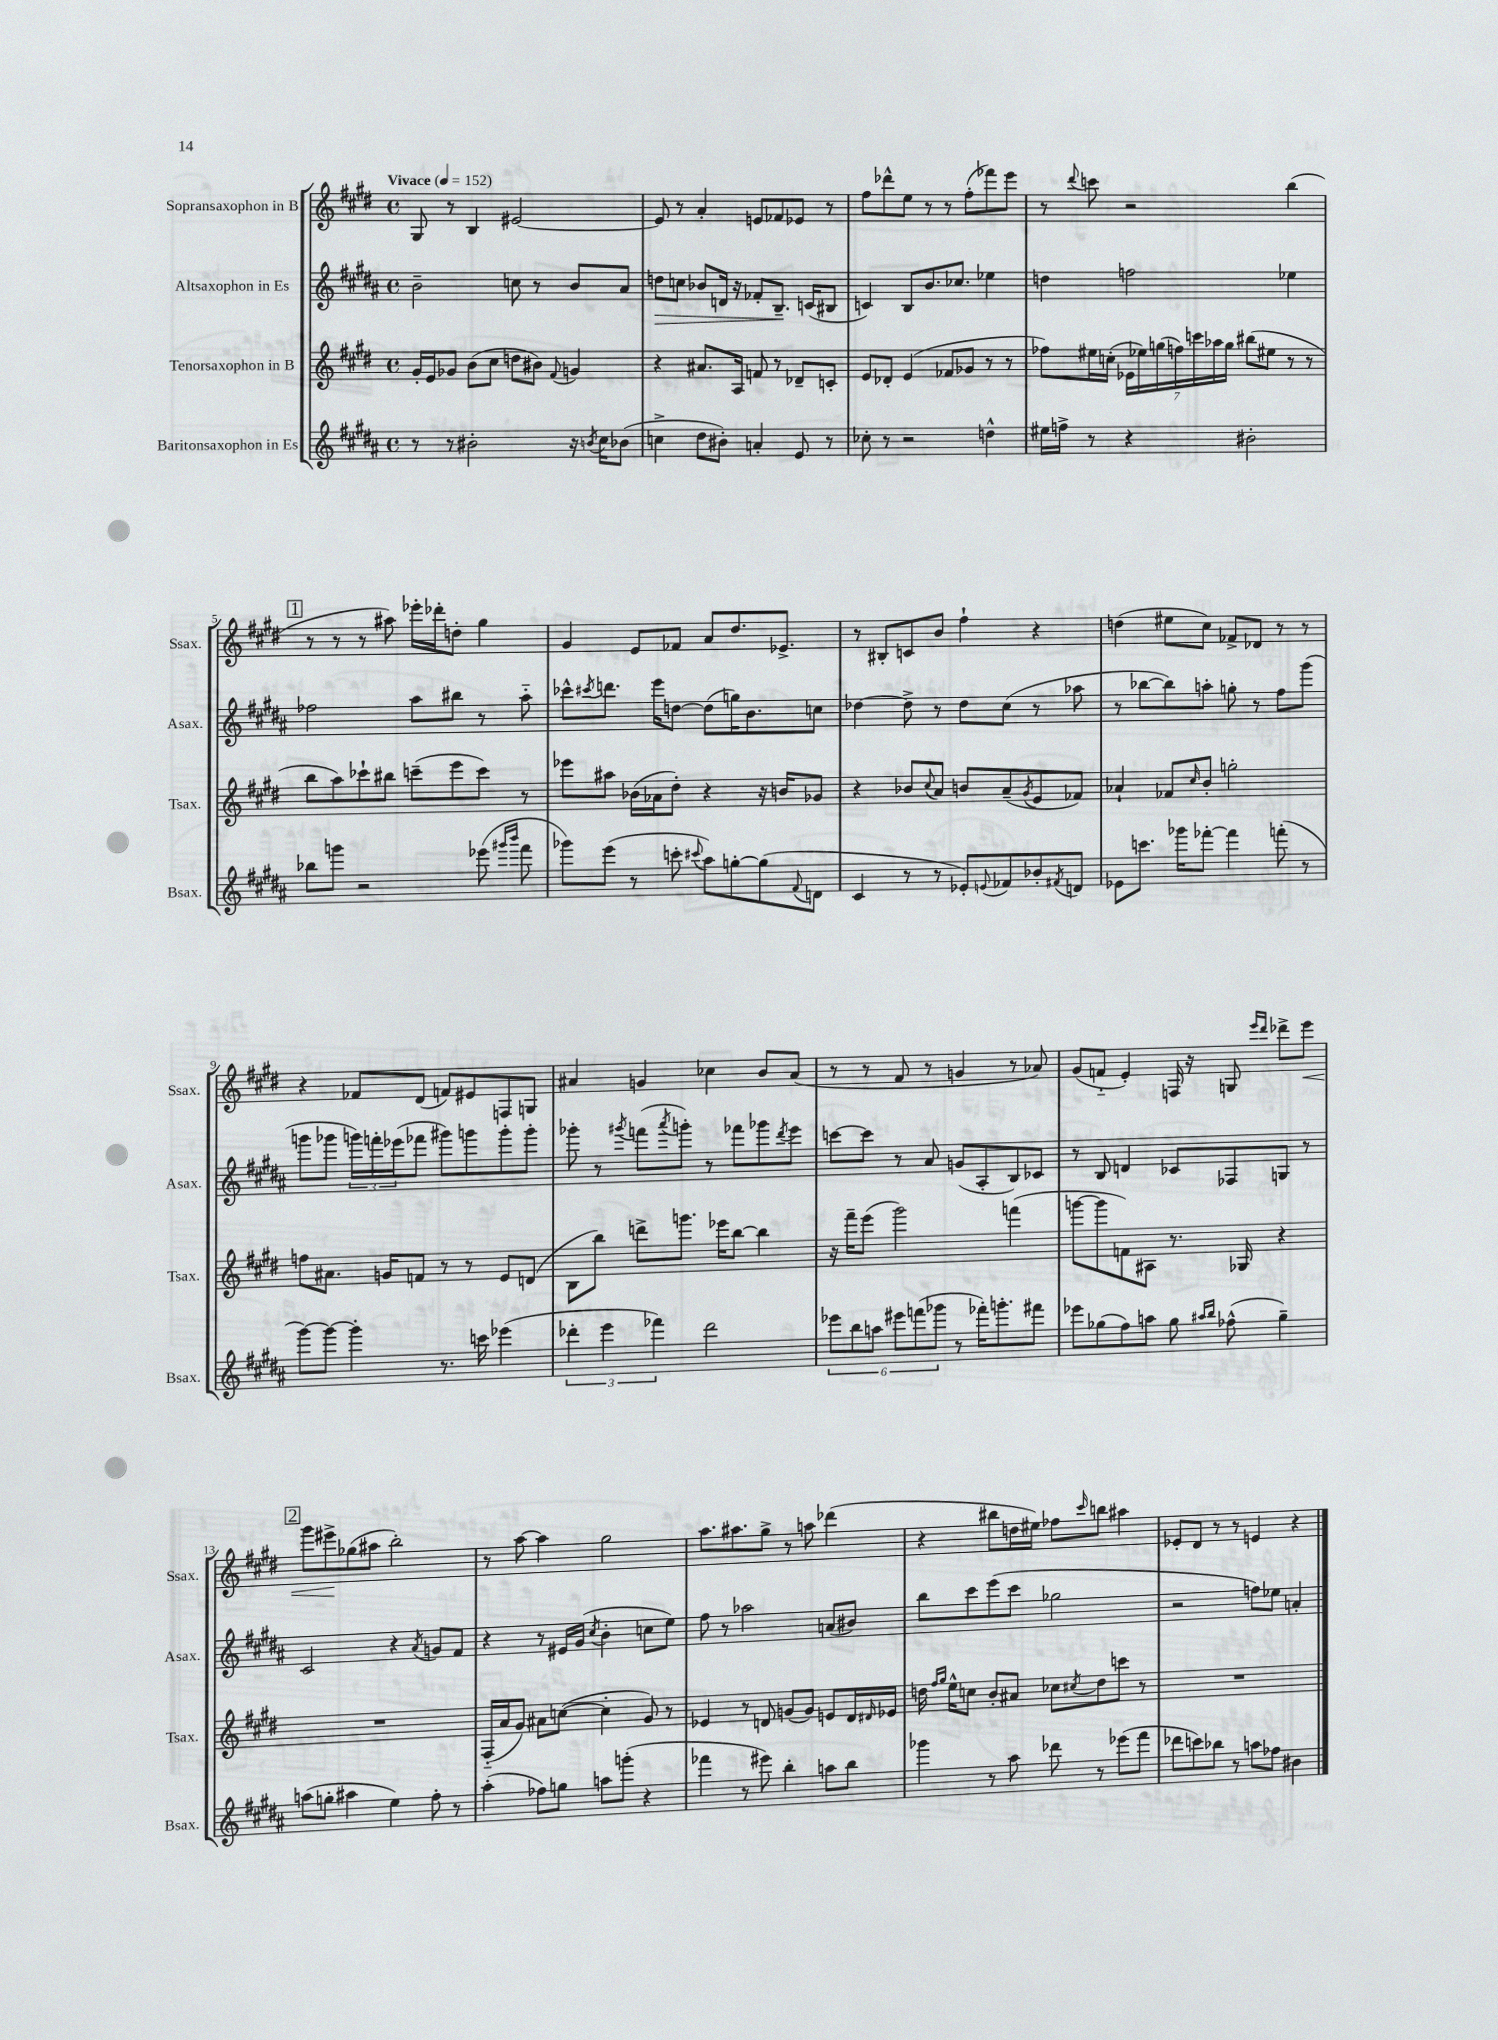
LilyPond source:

<<
\new StaffGroup <<
\new Staff = "s0" \with { instrumentName = "Sopransaxophon in B" shortInstrumentName = "Ssax." } {
    \clef treble \key e \major \defaultTimeSignature \time 4/4 \tempo "Vivace" 4 = 152
    gis8 r8 b4 eis'2~ |
    eis'8 r8 a'4-. e'8 fes'8 ees'8 r8 |
    fis''8 des'''8-^ e''8 r8 r8 fis''8-.( fes'''8) e'''8 |
    r8 \appoggiatura { dis'''8 } c'''8 r2 b''4( |
    \mark \markup { \box "1" } r8 r8 r8 ais''8) ees'''16-. des'''16-. d''8-. gis''4 |
    gis'4 e'8 fes'8 a'8 dis''8. ees'8.-> |
    r8 bis8-. c'8 b'8 fis''4-! r4 |
    d''4( eis''8 cis''8) fes'8-> des'8 r8 r8 |
    r4 fes'8 dis'8( f'8) eis'8 f8 g8 |
    ais'4 g'4 ces''4 b'8 ais'8( |
    r8 r8 fis'8 r8 g'4 r8 aes'8) |
    gis'8( f'8-_ e'4-.) f16 r16 g8 \grace { e'''16 dis'''16 } des'''8-> e'''8\< |
    \mark \markup { \box "2" } gis'''8 eis'''8->\! ges''8( ais''8 b''2-.) |
    r8 a''8~ a''4 gis''2 |
    a''8. ais''8. gis''8-> r8 a''8 des'''4( |
    r4 bis''8 d''16 eis''16) fes''8 \grace { cis'''16 } b''8 ais''4 |
    ees'8-. dis'8 r8 r8 e'4 r4 \bar "|." |
}
\new Staff = "s1" \with { instrumentName = "Altsaxophon in Es" shortInstrumentName = "Asax." } {
    \clef treble \key b \major \defaultTimeSignature \time 4/4
    b'2-- c''8 r8 b'8 ais'8 |
    d''8\> c''8 bes'8 d'16 r16 fes'8-. b8.--\! c'16( bis8 |
    c'4) b8 b'8. ces''8. ees''4 |
    d''4 f''2 ees''4 |
    \mark \markup { \box "1" } fes''2 ais''8 bis''8 r8 ais''8-_ |
    ces'''8-^ \acciaccatura { cis'''8 } d'''8. e'''16 d''8~ d''8( g''16) b'8. c''8 |
    des''4~ des''8-> r8 des''8 cis''8( r8 aes''8 |
    r8 bes''8~ bes''8) a''8-. g''8-. r8 fis''8 gis'''8( |
    g'''8 ges'''8 \tuplet 3/2 { g'''16) f'''16-. ees'''16( } fes'''8 gis'''8) g'''8 g'''8-. g'''8-. |
    ges'''8-. r8 \acciaccatura { gis'''8 } f'''8( \acciaccatura { ais'''8 } g'''8-.) r8 fes'''8 ges'''8 \acciaccatura { dis'''8 } e'''8 |
    c'''8~ c'''8 r8 ais'8 g'8( ais8-. b8) ces'8 |
    r8 b8 d'4 ces'8 fes8 g8 r8 |
    \mark \markup { \box "2" } cis'2 r4 \acciaccatura { ais'8 } g'8 fis'8 |
    r4 r8 eis'16 gis'16( \acciaccatura { cis''8 } b'4-. c''8 e''8) |
    fis''8 r8 aes''2 a'8( bis'8) |
    b''8 cis'''8 e'''8( cis'''8 ges''2 |
    r2 f''8) ees''8 a'4-. \bar "|." |
}
\new Staff = "s2" \with { instrumentName = "Tenorsaxophon in B" shortInstrumentName = "Tsax." } {
    \clef treble \key e \major \defaultTimeSignature \time 4/4
    gis'16-. e'16 ges'8 b'8( cis''8 d''8 bis'8) \appoggiatura { fis'8 } g'4 |
    r4 ais'8. a16 f'8 r8 des'8-- c'8-. |
    e'8 des'8-. e'4( fes'8 ges'8 r8 r8 |
    fes''8) eis''16 c''16-.( \tuplet 7/4 { ees'16 ees''16) g''16( f''16) c'''16 aes''16 g''16 } bis''8( eis''8 r8 r8 |
    \mark \markup { \box "1" } b''8 a''8) ces'''8-! bis''8 c'''8--( e'''8 c'''8) r8 |
    ees'''8 ais''8 bes'16( aes'16 dis''8-.) r4 r16 b'16 ges'8 |
    r4 bes'8 \appoggiatura { cis''8 } a'8 b'8 a'8--( \acciaccatura { gis'8 } e'8 fes'8) |
    aes'4-! fes'8 \grace { cis''16 } b'8-. g''2-. |
    f''8 ais'8. g'16 f'8 r8 r8 e'8 d'8( |
    b8 b''8) d'''8-> g'''8. ees'''16 b''8~ b''4 |
    r16 fis'''16-- e'''8( gis'''2) f'''4( |
    g'''8~ g'''8 f'8) ais8 r8. ges16 r4 |
    \mark \markup { \box "2" } R1 |
    fis16-_( a'16 gis'8) ais'8 c''8~( c''4-. gis'8) r8 |
    ees'4 r8 d'8 g'8( g'8) e'8 d'16 \grace { dis'16 } ees'16 |
    d''16 \grace { fis''16 gis''16 } e''16-^ c''8 b'8-. ais'8 ces''8 \acciaccatura { cis''8 } d''8 c'''8 r8 |
    R1 \bar "|." |
}
\new Staff = "s3" \with { instrumentName = "Baritonsaxophon in Es" shortInstrumentName = "Bsax." } {
    \clef treble \key b \major \defaultTimeSignature \time 4/4
    r8 r8 bis'2-. r16 \acciaccatura { b'8 } cis''16 bes'8( |
    c''4-> dis''8 bis'8-.) a'4-. e'8 r8 |
    ces''8-. r8 r2 d''4-^ |
    eis''16 f''16-> r8 r4 bis'2-. |
    \mark \markup { \box "1" } bes''8 g'''8 r2 ees'''8( \grace { gis'''16 b'''16 } fis'''8 |
    ges'''8) e'''8( r8 c'''8-. \appoggiatura { cis'''8 } ais''8) g''8~-. g''8( \appoggiatura { fis'8 } d'8 |
    cis'4 r8 r8 ees'8-.) \appoggiatura { e'8 } fes'8 bes'8-. \acciaccatura { fis'8 } d'8 |
    ees'8 c'''8. ges'''16 fes'''8~-. fes'''4 f'''8-.( r8 |
    gis'''8~) gis'''8~ gis'''4-. r8. c'''16 ees'''4( |
    \tuplet 3/2 { des'''4-. e'''4 fes'''4) } des'''2 |
    \tuplet 6/4 { ees'''8 b''8 a''8 eis'''8 f'''8( ges'''8 } r8 fes'''16-.) g'''8.-. fis'''8 |
    ees'''8 ges''8( fis''8) a''8 ges''8 \grace { ais''16 b''16 } fes''8-^( ges''4--) |
    \mark \markup { \box "2" } a''8( g''8-. ais''4 e''4) fis''8-. r8 |
    ais''4-.( fes''8) g''8 a''8 g'''8-.( r4 |
    fes'''4 r8 eis'''8) b''4-. a''8 b''8 |
    ges'''4 r8 ais''8 des'''8 r8 ees'''8( fis'''8 |
    des'''8 c'''8) bes''8 r8 a''8 fes''8 bis'4 \bar "|." |
}
>>
>>
